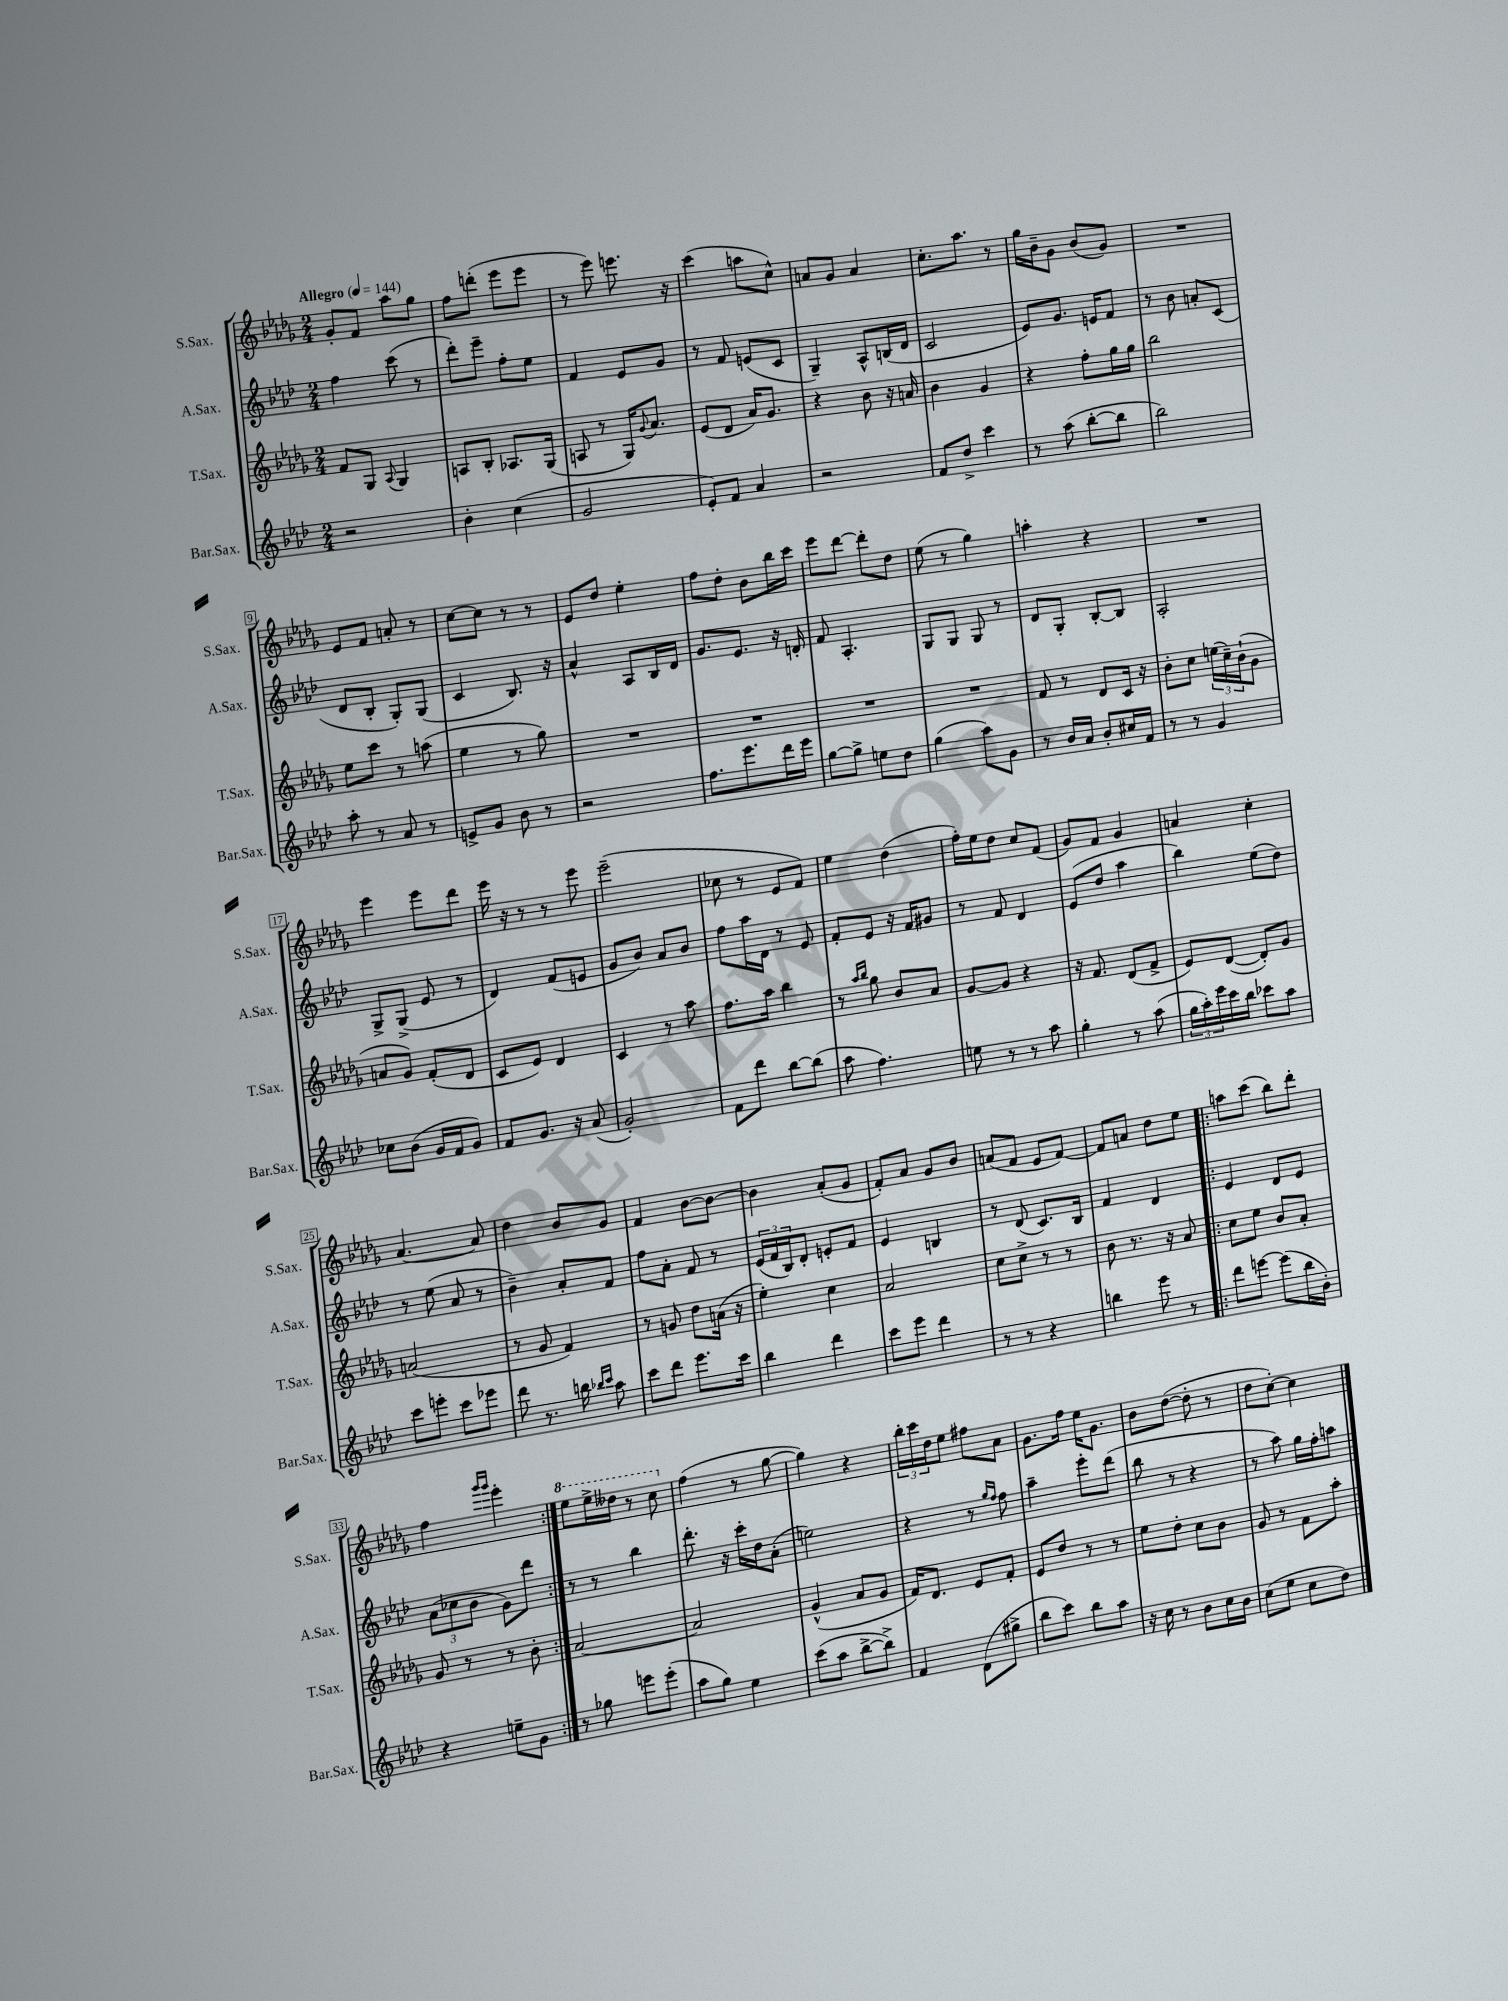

**kern	**kern	**kern	**kern
*part4	*part3	*part2	*part1
*staff4	*staff3	*staff2	*staff1
*I"Bar.Sax.	*I"T.Sax.	*I"A.Sax.	*I"S.Sax.
*I'Bar.Sax.	*I'T.Sax.	*I'A.Sax.	*I'S.Sax.
*clefG2	*clefG2	*clefG2	*clefG2
*k[b-e-a-d-]	*k[b-e-a-d-g-]	*k[b-e-a-d-]	*k[b-e-a-d-g-]
*M2/4	*M2/4	*M2/4	*M2/4
*MM144	*MM144	*MM144	*MM144
=1	=1	=1	=1
!	!	!	!LO:TX:a:B:t=Allegro
2r	8f/L	4ff\	8g-'/L
.	8G-/J	.	8f/J
.	8qqA-/	.	.
.	4G-/	(8ccc\	8aa-\L
.	.	8r	8gg-\J
=2	=2	=2	=2
4b-'\	8An/L	8ddd-'\L)	8ff\L
.	8B-'/J	8eee-~\J	(8dddn'\J
(4cc\	8.A-X/L	8ff'\L	8eee-\L
.	.	8ee-\J	8eee-\J
.	(16G-/Jk	.	.
=3	=3	=3	=3
2g/	8An/	4f/	8r
.	8r	.	8eee-\)
.	16G-/KL)	8e-/L	8.eeen\
.	8qqg-/	.	.
.	8.a-/J	.	.
.	.	8g/J	.
.	.	.	16r
=4	=4	=4	=4
8e-'/L)	(8e-/L	8r	(4ccc\
8f/J	8d-/J	8f/	.
4a-/	16a-/KL)	(8en/L	8aan\L
.	8.g-/J	.	.
.	.	8c/J	8cc^^\J)
=5	=5	=5	=5
2r	4r	4G~/)	8an/L
.	.	.	8g-/J
.	8b-\	8A-^^/L	4a/
.	16r	(16Bn/L	.
.	16an/	16d-/JJ	.
=6	=6	=6	=6
8f/L	4b-\	2c/	8.cc'\L
8dd-^/J	.	.	.
.	.	.	8.aa-\J
4ccc\	4g-/	.	.
.	.	.	8r
=7	=7	=7	=7
8r	4r	8e-/L)	16gg-\LL
.	.	.	16b-~\J
(8aa-\	.	8.g/J	8g-\J
[8bb-'\L	8ff'\L	.	(8b-/L
.	.	16en/KL	.
8bb-\J]	16gg-\L	8f/J	8g-/J)
.	16gg-\JJ	.	.
=8	=8	=8	=8
2bb-\)	2bb-\	8r	2r
.	.	8b-\	.
.	.	8an'/L	.
.	.	(8c/J	.
!!LO:LB:g=z
=9	=9	=9	=9
8aa-'\	8ee-\L	8d-/L	8e-/L
8r	8ccc\J	8B-'/J	8f/J
8a-/	8r	8G'/L)	8an'/
8r	(8aan\	(8G/J	8r
=10	=10	=10	=10
8en^/L	4ee-\	4c/	[8cc\L
8g/J	.	.	8cc\J]
8b-\	8r	8.B-/)	8r
8r	8gg-\)	.	8r
.	.	16r	.
=11	=11	=11	=11
2r	2r	4a-^^/	8e-/L
.	.	.	8dd-/J
.	.	8A-/L	4ee-'\
.	.	16B-/L	.
.	.	16d-/JJ	.
=12	=12	=12	=12
8.ff\L	2r	8.g/L	8ff\L
.	.	.	8dd-'\J
8.eee-\	.	8.e-/J	.
.	.	.	8b-\L
16ddd-\L	.	16r	16bb-\L
16eee-\JJ	.	16dn'/	16ccc\JJ
=13	=13	=13	=13
[8gg\L	2r	8f/	8eee-\L
8gg^\J]	.	4.A-'/	[8ddd-\J
8een\L	.	.	8ddd-'\L]
8dd-\J	.	.	8dd-\J
=14	=14	=14	=14
(4gg\	2r	8G/L	(8ee-\
.	.	8G/J	8r
8aa-\L)	.	8G/	4gg-\)
8g\J	.	8r	.
=15	=15	=15	=15
8r	8f/	8d-/L	4aan'\
16b-/LL	8r	8G'/J	.
16a-/JJ	.	.	.
8b-'/L	8d-/L	[8B-'/L	4r
16cc#X/L	16c/Jk	8B-/J]	.
16f/JJ	16r	.	.
=16	=16	=16	=16
8r	8b-'\L	2A-'/	2r
8r	8cc\J	.	.
4g/	(24een\LL	.	.
.	24cc~\)	.	.
.	(24b-`\J	.	.
.	8g-\J	.	.
!!LO:LB:g=z
=17	=17	=17	=17
8cc-X\L	8an/L	8G^/L	4eee-\
(8b-\J	8g-/J)	(8G^/J	.
16g/LL	(8f'/L	8e-/	8eee-\L
16f/J	.	.	.
8g/J)	8d-/J	8r	8ddd-\J
=18	=18	=18	=18
8f/L	8c/L	4d-/)	16eee-\
.	.	.	16r
8.g/J	8e-/J)	.	8r
.	4d-/	(8f/L	8r
16r	.	.	.
(8a-/	.	8en/J	8eee-\
=19	=19	=19	=19
2g'/)	4c/	8g/L	(2eee-~\
.	.	8b-/J)	.
.	8r	8a-/L	.
.	8aa-\	8b-/J	.
=20	=20	=20	=20
8f\L	8.ff\L	8ff\L	8cc-X\
8ddd-\J	.	16aa-\L	8r
.	16aa-\Jk	16d-\JJ	.
[8bb-\L	4bb-\	8r	8e-/L
(8bb-\J]	.	8e-/	8f/J)
=21	=21	=21	=21
8aa-\	8r	8f'/L	4ee-\
.	16qqaa-/LL	.	.
.	16qqbb-/JJ	.	.
4.ff\)	8gg-\	8e-/J	.
.	8b-/L	16r	(4dd-\
.	.	16f/KL	.
.	8a-/J	8g#X/J	.
=22	=22	=22	=22
8een\	[8g-/L	8r	16ff'\LL)
.	.	.	16ee-\J
8r	8g-/J]	8f/	8dd-\J
8r	4r	4d-/	8cc/L
8aa-\	.	.	(8f/J
=23	=23	=23	=23
4gg'\	16r	(8e-/L	8g-/L)
.	8.f/	.	.
.	.	8dd-/J	8f/J
8r	(8d-/L	4aa-\	4g-/
(8aa-\	8f^/J	.	.
=24	=24	=24	=24
24gg\LL	8e-/L)	4bb-\)	4an/
24aa-'\)	.	.	.
24eee-\	.	.	.
16ccc\	([8d-/J	.	.
16bb-\JJ	.	.	.
8ccc-X\L	8d-'/L])	(8ee-\L	4cc'\
8aa-\J	8g-/J	8dd-\J)	.
!!LO:LB:g=z
=25	=25	=25	=25
8ccc\L	(2an/	8r	[4.a-/
8eeen'\J	.	(8ee-\	.
8ccc\L	.	8a-/	.
8eee-X\J	.	8r	8a-/]
=26	=26	=26	=26
8ddd-\	8r	4b-~\)	4dd-\
8.r	8g-/	.	.
.	4f/)	8a-'/L	8b-/L
16bbn\	.	.	.
16qqbb-X/LL	.	.	.
16qqccc/JJ	.	.	.
8aa-\	.	8f/J	8g-/J
=27	=27	=27	=27
8ccc\L	8r	8ff\L	4f/
8ddd-\J	8gn/	8a-'\J	.
8.eee-\L	8dd-\L	8f/	[8b-\L
.	(16an\Jk	8r	8b-\J_
16ccc\Jk	16r	.	.
=28	=28	=28	=28
4bb-\	4ee-'\)	(24e-/LL	4b-\]
.	.	24f/	.
.	.	24B-/J)	.
.	.	8d-'/J	.
4ddd-\	4cc\	8en'/L	(8a-'/L
.	.	8f/J	8g-/J
=29	=29	=29	=29
8ccc\L	2a-/	4e-/	8f'/L)
8eee-\J	.	.	8a-/J
4ddd-\	.	4Bn/	8g-/L
.	.	.	8b-/J
=30	=30	=30	=30
8r	8cc\L	8r	(8an/L
8r	8cc^\J	(8d-/	8f/J
4r	8r	8.c/L)	8e-/L
.	8r	.	[8f/J)
.	.	16B-/Jk	.
=31	=31	=31	=31
4bbn\	8b-\	4f/	8f/L]
.	8.r	.	8an/J
8eee-\	.	4d-/	8dd-\L
.	16r	.	.
8r	8a-/	.	8ee-\J
=32!|:	=32!|:	=32!|:	=32!|:
8ddd-\L	8cc\L	4e-/	8aan\L
[8eeen\J	8ee-\J	.	(8ccc\J
(8eee\L]	8b-/L	8d-/L	8bb-\L)
16bb-\L	8a-'/J	8e-/J	8ddd-'\J
16b-'\JJ)	.	.	.
!!LO:LB:g=z
=33	=33	=33	=33
4r	8g-/	(12a-\L	4ff\
.	.	12cc-X\	.
.	8r	.	.
.	.	12b-\J	.
.	.	.	16qqggg-/LL
.	.	.	16qqggg-/JJ
8een~\L	8r	8g\L)	4eee-'\
8g\J	8b-'\	8ddd-\J	.
=34:|!	=34:|!	=34:|!	=34:|!
*	*	*	*8va
8r	[2a-/	8r	8eee-\L
8gg-X\	.	8r	16eee-^\L
.	.	.	16ddd--X\JJ
8eeen\L	.	4bb-\	8r
(8eee'\J	.	.	8ccc\
=35	=35	=35	=35
*	*	*	*X8va
8aa-\L	2a-/]	8.ddd-'\	(4ff\
8gg\J)	.	.	.
.	.	16r	.
4ee-\	.	16ccc'\LL	8r
.	.	16dd-\J	.
.	.	(8a-'\J	[8gg-\
=36	=36	=36	=36
(8ccc\L	(4g-^^/	2een\)	4gg-\])
8aa-\J	.	.	.
[8bb-^\L	8a-/L	.	4r
8bb-^\J])	8g-/J	.	.
=37	=37	=37	=37
4f/	16f/KL)	4r	24bb-'\LL
.	.	.	24ccc\
.	8.d-/J	.	.
.	.	.	24dd-\J
.	.	.	8ee-\J
(8d-\L	8e-/L	8r	8ff#X\L
.	.	16qqgg/LL	.
.	.	16qqff/JJ	.
8gg#X^\J	8f'/J	8ff\	8a-\J
=38	=38	=38	=38
8bb-\L	8e-/L	4aa-~\	8.g-\L
8ccc\J)	8dd-/J	.	.
.	.	.	16ff\Jk
8bb-\L	8r	8eee-'\L	16ee-\KL
.	.	.	8.g-\J
8aa-\J	8r	(8ddd-\J	.
=39	=39	=39	=39
16r	8ee-\L	8bb-\	8b-\L
16cc\	.	.	.
8r	8dd-'\J	8r	([8dd-\J
8b-\L	8cc\L	4r	8dd-'\]
16cc\L	8b-\J	.	8r
16b-\JJ	.	.	.
=40	=40	=40	=40
(8cc\L	8g-/	8r	8dd-\L
8ee-\J	8r	8aa-\)	[8cc'\J)
8cc\L	8f\L	16gg\LL	4cc\]
.	.	16ff'\J	.
8dd-\J)	8aa-'\J	8aan\J	.
==	==	==	==
*-	*-	*-	*-
